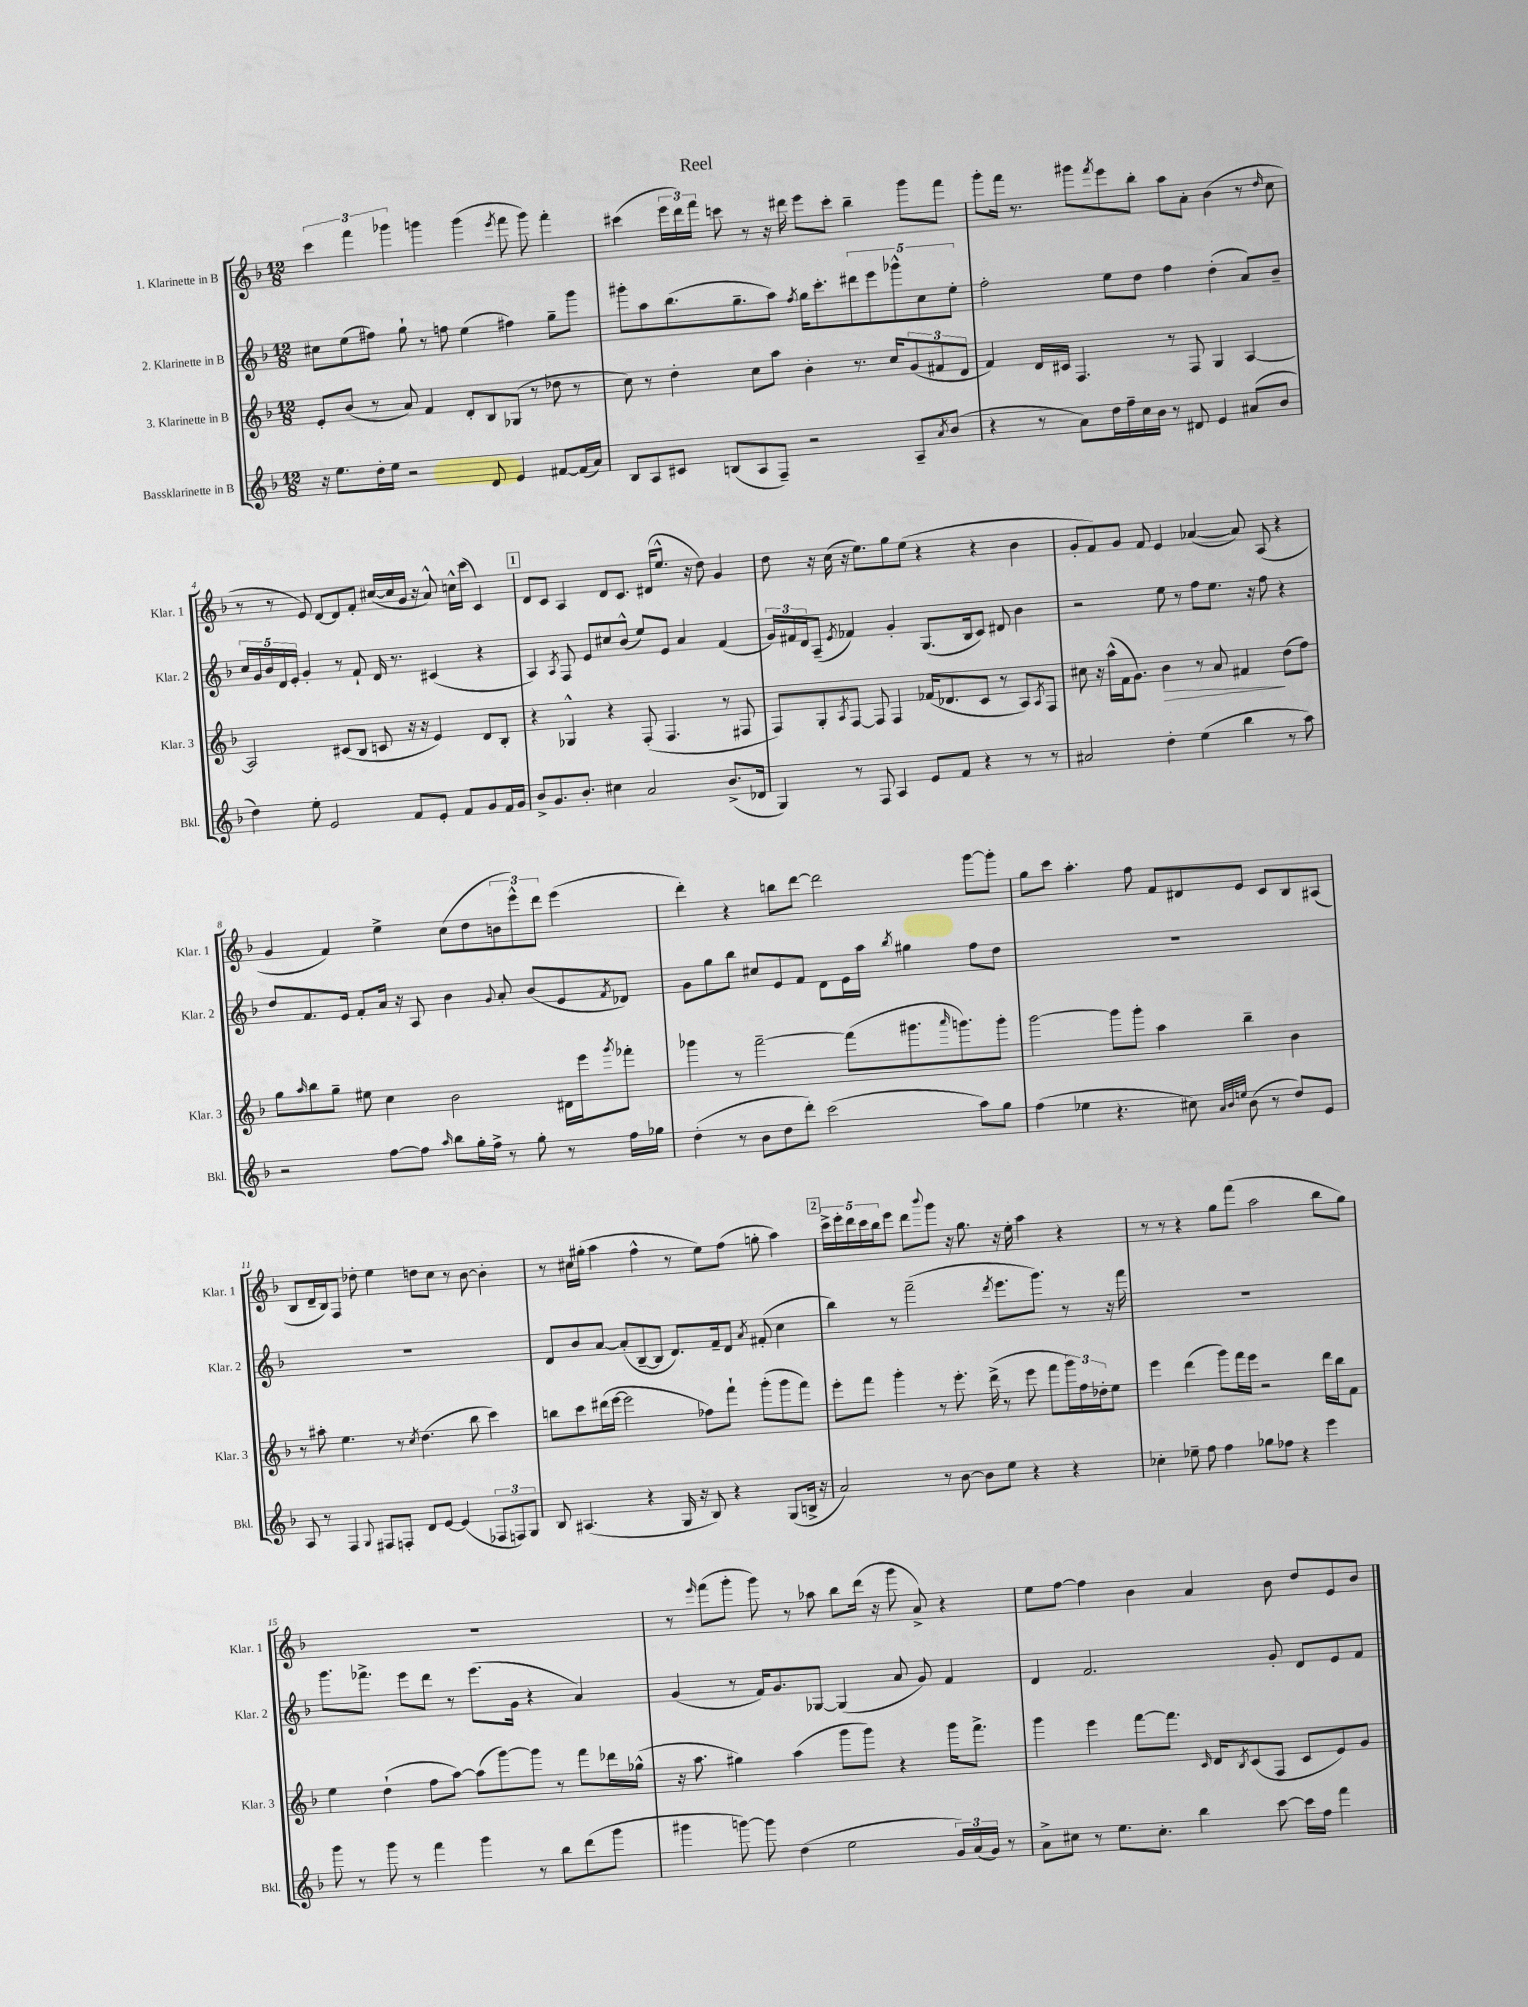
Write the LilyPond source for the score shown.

\header { title = "Reel" }
<<
\new StaffGroup <<
\new Staff = "s0" \with { instrumentName = "1. Klarinette in B" shortInstrumentName = "Klar. 1" } {
    \clef treble \key f \major \numericTimeSignature \time 12/8
    \tuplet 3/2 { c'''4 f'''4 ges'''4 } g'''4 g'''4( \acciaccatura { e'''8 } f'''8 g'''8) f'''4-. |
    cis'''4( \tuplet 3/2 { e'''16 d'''16) f'''16 } c'''8 r8 r16 dis'''16 e'''8 c'''8-. bes''4-- g'''8 f'''8 |
    g'''8-. f'''16 r8. gis'''8 \acciaccatura { f'''8 } e'''8 bes''8-. a''8 a'8-. bes'4( r8 \grace { d''16 } c''8 |
    r8 r8 e'8) d'8~ d'8 f'8-. cis''16~( cis''16 g'16 r16 a'8-^) c''16-^ c'''16( c'4) |
    \mark \markup { \box "1" } d'8 c'8 a4 d'8 c'8. dis'16( e''8.-^ r16 d''8) g'4 |
    d''8 r16 c''16( r16 e''8.) g''8 e''8( r4 r4 bes'4 |
    g'8-. f'8) g'8 f'8 e'4 aes'4~( aes'8) a8( r4 |
    g'4 f'4) e''4-> c''8( d''8 \tuplet 3/2 { b'8 e'''8-^) d'''8 } e'''4( |
    d'''4-.) r4 b''8 d'''8~ d'''2 g'''8~ g'''8-. |
    g''8 c'''8 a''4.-. f''8 f'8 dis'8 e'8 c'8 bes8 ais8( |
    bes8 d'16-- bes16) f8 des''8-. e''4 d''8 c''8 r8 bes'8~ bes'4-. |
    r8 cis''16 gis''16-.( a''4 f''4-^ r8 e''8) f''8( g''8-. a''4) |
    \mark \markup { \box "2" } \tuplet 5/4 { c'''16-> e'''16-. d'''16 c'''16 bes''16 } e'''8 d'''8 \appoggiatura { bes'''8 } g'''8 r16 g''8. r16 e''16-. a''4 r4 |
    r8 r8 r4 g''8 f'''8( a''2 bes''8 g''8) |
    R1. |
    r8 \grace { e'''16 } f'''8( g'''8-. g'''8) r8 aes''8 bes''8 d'''16( r16 g'''8 a'8->) r4 |
    e''8 f''8~ f''4 bes'4 a'4 bes'8 d''8 e'8 bes'8 \bar "|." |
}
\new Staff = "s1" \with { instrumentName = "2. Klarinette in B" shortInstrumentName = "Klar. 2" } {
    \clef treble \key f \major \numericTimeSignature \time 12/8
    cis''8 e''8( fis''8) g''8-! r8 f''8 e''4( fis''4) g''8-- g'''8 |
    gis'''8-. a''8 bes''8.( g''8.-- a''8) \acciaccatura { f''8 } g''16 c'''8.-. \tuplet 5/4 { dis'''8 e'''8 ges'''8-^ c''8 e''8-. } |
    f''2-. e''8 d''8 f''4 d''4-.( a'8) bes'8-- |
    \tuplet 5/4 { c''16 g'16 bes'16 d'16 e'16-. } g'4-. r8 f'8-! d'16 r8. cis'4( r4 |
    \mark \markup { \box "1" } a4) \acciaccatura { a8 } f8 e'8 cis''8 bes'8-^( e''8) e'8 a'4 f'4( |
    \tuplet 3/2 { g'16) fis'16 d'16 } a8--( \acciaccatura { e'8 } fes'4) g'4-. g8.( bes16 c'8) dis'8 bes'4 |
    r2 e''8 r8 f''8 e''8. r16 f''8 r4 |
    d''8 f'8. e'16 f'8-. a'16 r16 a8 bes'4 \appoggiatura { g'8 } a'8-. bes'8( e'8 \acciaccatura { f'8 } des'8) |
    g'8 g''8 bes''8 cis''8 e'8 f'8 d'8 e'16 a''16 \acciaccatura { bes''8 } gis''4 f''8 d''8 |
    R1. |
    R1. |
    d'8 bes'8 a'8~ a'8-.( bes8~-- bes8 d'8.) f'16-- d'8 \acciaccatura { a'8 } fis'8-.( c''4 |
    \mark \markup { \box "2" } bes''4) r8 f'''2--( \acciaccatura { d'''8 } e'''8. g'''8.) r8 r16 f'''16 |
    R1. |
    g'''8. fes'''8.-> e'''8 d'''8 r8 e'''8.( g'16 r4 a'4) |
    g'4( r8 f'16) g'8. ges8~ ges4( a'8 g'8) f'4 |
    d'4 f'2. g'8-. d'8 e'8 f'8 \bar "|." |
}
\new Staff = "s2" \with { instrumentName = "3. Klarinette in B" shortInstrumentName = "Klar. 3" } {
    \clef treble \key f \major \numericTimeSignature \time 12/8
    e'8-. bes'8( r8 a'8) f'4 d'8-. bes8 ges8( r8 des''8 r8 |
    c''8) r8 d''4-. c''8 a''8 bes'4-. r8. c''16 \tuplet 3/2 { g'8( fis'8 d'8 } |
    f'4) d'16 cis'16 f4. r8 f8 g4 a4~ |
    a2 cis'8( bes8 c'8 r16 r16 e'4) d'8 bes8-. |
    \mark \markup { \box "1" } r4 ges4-^ r4 f8-.( f4. r8 fis8 |
    f8) g8-. \acciaccatura { a8 } f8~ f8 f4 fes'16( des'8. c'8 r8 a8) \acciaccatura { a8 } f8 |
    cis''8 r16 a''16-^( f'16 g'8.) bes'4\> r8 a'8 fis'4\! d''8( f''8) |
    g''8 \grace { a''16 } bes''8 g''8-- eis''8 c''4 bes'2 dis'16 e'''16 \acciaccatura { g'''8 } fes'''8-. |
    ges'''4 r8 f'''2~-- f'''8( gis'''8. \grace { a'''16 } g'''8.) g'''8-. |
    g'''2~ g'''8 g'''8-. a''4 bes''4-- bes'4 |
    r8 ais''8-. e''4. r8 \acciaccatura { c''8 } d''4.( bes''8 c'''4) |
    b''8 c'''8 dis'''16( e'''16~ e'''2 fes''8) f'''8-! g'''8-.( g'''8 f'''8) |
    \mark \markup { \box "2" } e'''8-. f'''8 g'''4-. r8 e'''8.-. d'''16->( r8 e'''8 f'''8 \tuplet 3/2 { g'''16) f''16 des''16-. } e''8 |
    e'''4 d'''4( g'''8) f'''16 e'''16 r2 d'''16 bes''16 f'8 |
    e''4 d''4-!( f''8 a''8~) a''8( g'''8~) g'''8 r8 f'''8 des'''16 ges''16-^( |
    r16 a''8. gis''4) a''4( g'''8 g'''8) r4 g'''16 f'''8.-> |
    g'''4 e'''4 f'''8~ f'''8. \grace { c'16 } d'16 \acciaccatura { bes8 } c'8( f8 c'8 e'8) g'8 \bar "|." |
}
\new Staff = "s3" \with { instrumentName = "Bassklarinette in B" shortInstrumentName = "Bkl." } {
    \clef treble \key f \major \numericTimeSignature \time 12/8
    r16 e''8. d''16-. e''16 r2 d'8 e'4 fis'8~ fis'16( a'16) |
    bes8 a8 cis'8 b8( a8 f8--) r2 a8-- \acciaccatura { a'8 } bes'8( |
    r4 r8 a'8) d''16 f''16-- c''16 bes'16 r8 dis'8 e'4 ais'8( bes'8 |
    d''4) e''8-. e'2 f'8 e'8-. f'8 g'8 f'16 g'16 |
    \mark \markup { \box "1" } bes'8-> g'8. bes'8.-. cis''4 a'2 bes'8.->( des'16 |
    g4) r8 f8 a4 e'8 f'8 r4 r8 r8 |
    ais'2 d''4-. e''4( bes''4 r8 a''8) |
    r2 f''8~ f''8 \grace { a''16 } bes''8 g''16-. f''16-> r8 g''8-. r8 f''16 ges''16 |
    d''4-.( r8 bes'8 d''8 d'''8-.) c'''2( a''8) g''8 |
    f''4( ees''4 r4. cis''8) \grace { a'32 bes'32 e''32 } bes'8( r8 d''8) e'8 |
    a8 r8 f4 \appoggiatura { g8 } fis8 f8-. d'8 e'8~ e'4( \tuplet 3/2 { fes8 f8) g8 } |
    bes8 ais4.( r4 g16 r16 bes8) r4 g8( b16-> r16 |
    \mark \markup { \box "2" } a'2) r8 bes'8~ bes'8 e''8 r4 r4 |
    ces''4-. ees''8-- f''8 f''4 ges''8 fes''8 r4 e'''4 |
    g'''8 r8 g'''8 r8 f'''4 g'''4 r8 bes''8 d'''8( g'''8 |
    gis'''4 g'''8~) g'''8 d''4( e''2 \tuplet 3/2 { g'16) a'16( g'16) } r8 |
    a'8-> cis''8 r8 e''8. cis''8.-. bes''4 c'''8~ c'''16 f''16 f'''4 \bar "|." |
}
>>
>>
